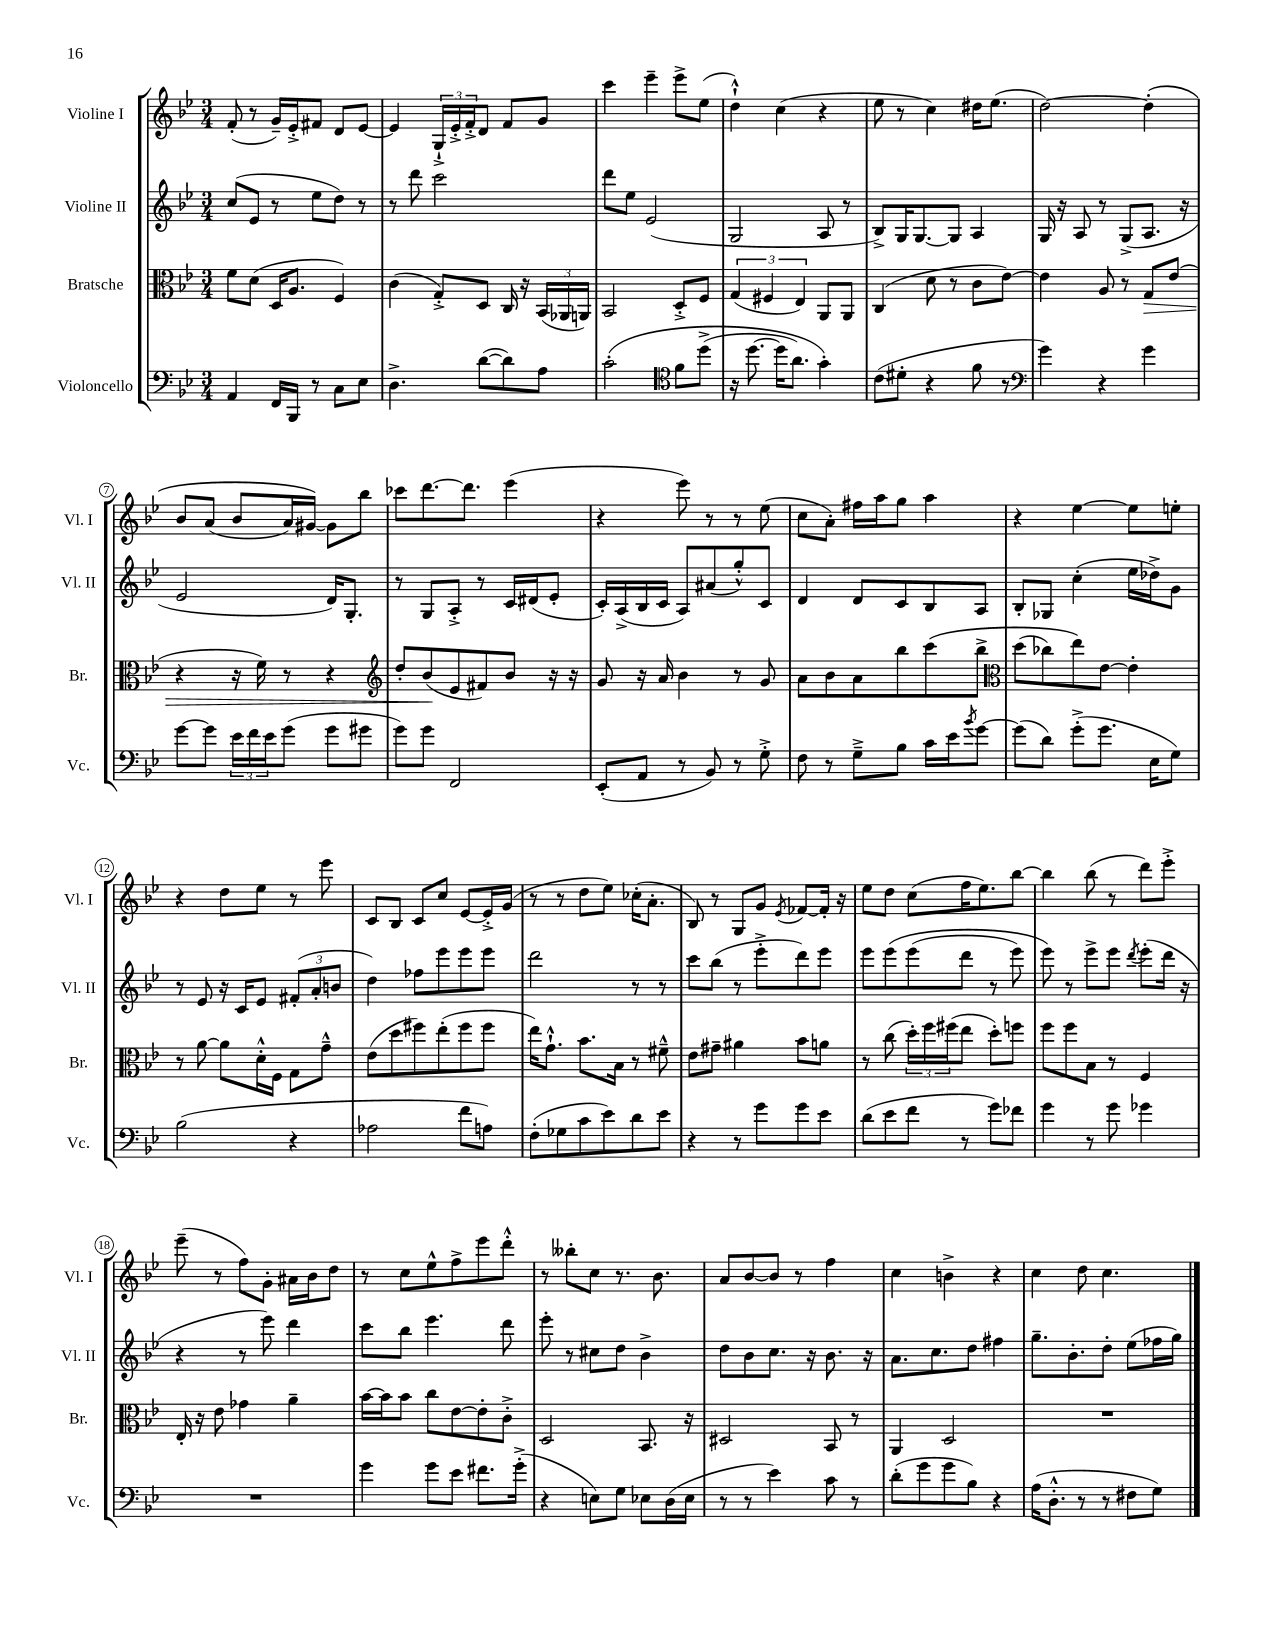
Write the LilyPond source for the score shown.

<<
\new StaffGroup <<
\new Staff = "s0" \with { instrumentName = "Violine I" shortInstrumentName = "Vl. I" } {
    \clef treble \key bes \major \numericTimeSignature \time 3/4
    f'8-.( r8 g'16--) ees'16-.-> fis'8 d'8 ees'8~ |
    ees'4 \tuplet 3/2 { g16-!-> ees'16-.-> f'16-.-> } d'8 f'8 g'8 |
    c'''4 ees'''4-- ees'''8-> ees''8( |
    d''4-!-^) c''4( r4 |
    ees''8 r8 c''4) dis''16 ees''8.( |
    d''2~) d''4-.\( |
    bes'8 a'8( bes'8 a'16) gis'16~\) gis'8 bes''8 |
    ces'''8 d'''8.~ d'''8. ees'''4( |
    r4 ees'''8) r8 r8 ees''8( |
    c''8 a'8-.) fis''16 a''16 g''8 a''4 |
    r4 ees''4~ ees''8 e''8-. |
    r4 d''8 ees''8 r8 ees'''8 |
    c'8 bes8 c'8 c''8 ees'8~ ees'16-.-> g'16( |
    r8 r8 d''8 ees''8) ces''16-.( a'8.-. |
    bes8) r8 g8 g'8 \acciaccatura { ees'8 } fes'8~ fes'16-. r16 |
    ees''8 d''8 c''8( f''16 ees''8.) bes''8~ |
    bes''4 bes''8( r8 d'''8) ees'''8-.-> |
    ees'''8--( r8 f''8) g'8-. ais'16 bes'16 d''8 |
    r8 c''8 ees''8-^ f''8-> ees'''8 d'''8-.-^ |
    r8 beses''8-. c''8 r8. bes'8. |
    a'8 bes'8~ bes'8 r8 f''4 |
    c''4 b'4-> r4 |
    c''4 d''8 c''4. \bar "|." |
}
\new Staff = "s1" \with { instrumentName = "Violine II" shortInstrumentName = "Vl. II" } {
    \clef treble \key bes \major \numericTimeSignature \time 3/4
    c''8( ees'8 r8 ees''8 d''8) r8 |
    r8 d'''8 c'''2 |
    d'''8 ees''8 ees'2( |
    g2 a8 r8 |
    bes8->) g16 g8.~ g8 a4 |
    g16 r16 a8 r8 g8->( a8. r16 |
    ees'2 d'16) g8.-. |
    r8 g8 a8-.-> r8 c'16 dis'16( ees'8-. |
    c'16-.) a16->( bes16 c'16 a8) ais'8( g''8-.-^) c'8 |
    d'4 d'8 c'8 bes8 a8 |
    bes8-. ges8 c''4-.( ees''16 des''16->) g'8 |
    r8 ees'8 r16 c'16 ees'8 \tuplet 3/2 { fis'8-.( a'8-. b'8 } |
    d''4) fes''8 ees'''8 ees'''8 ees'''8 |
    d'''2 r8 r8 |
    c'''8 bes''8( r8 ees'''8-.-> d'''8) ees'''8 |
    ees'''8 ees'''8\( ees'''8( d'''8 r8 ees'''8) |
    ees'''8\) r8 ees'''8-> ees'''8 \acciaccatura { d'''8 } ees'''8-.( d'''16 r16 |
    r4 r8 ees'''8) d'''4 |
    c'''8 bes''8 ees'''4. d'''8 |
    ees'''8-. r8 cis''8 d''8 bes'4-> |
    d''8 bes'8 c''8. r16 bes'8. r16 |
    a'8. c''8. d''8 fis''4 |
    g''8.-- bes'8.-. d''8-. ees''8( fes''16 g''16) \bar "|." |
}
\new Staff = "s2" \with { instrumentName = "Bratsche" shortInstrumentName = "Br." } {
    \clef alto \key bes \major \numericTimeSignature \time 3/4
    f'8 d'8( d16 a8. f4) |
    c'4( g8-.->) d8 c16 r16 \tuplet 3/2 { bes,16( aes,16 a,16) } |
    bes,2 d8-.-> f8 |
    \tuplet 3/2 { g4( fis4 ees4) } a,8 a,8 |
    c4( d'8 r8 c'8 ees'8~) |
    ees'4 a8 r8 g8\> ees'8( |
    r4 r16 f'16) r8 r4 |
    \clef treble d''8-. bes'8\!( ees'8 fis'8) bes'8 r16 r16 |
    g'8 r16 a'16 bes'4 r8 g'8 |
    a'8 bes'8 a'8 bes''8 c'''8\( bes''8-> |
    \clef alto d''8( ces''8) ees''8\) ees'8~ ees'4-. |
    r8 a'8~ a'8 d'16-.-^ f16 g8 g'8---^ |
    ees'8( d''8 fis''8) ees''8-.( fis''8 fis''8 |
    ees''16) g'8.-!-^ bes'8. bes16 r8 fis'8---^ |
    ees'8 gis'8-- ais'4 bes'8 a'8 |
    r8 c''8( \tuplet 3/2 { d''16-.) f''16 fis''16( } ees''8 d''8-.) f''8 |
    f''8 f''8 bes8 r8 f4 |
    ees16-. r16 ees'8 ges'4 a'4-- |
    bes'16~ bes'16 bes'8 c''8 ees'8~ ees'8-. c'8-.-> |
    d2 bes,8. r16 |
    dis2 bes,8 r8 |
    a,4 d2 |
    R2. \bar "|." |
}
\new Staff = "s3" \with { instrumentName = "Violoncello" shortInstrumentName = "Vc." } {
    \clef bass \key bes \major \numericTimeSignature \time 3/4
    a,4 f,16 bes,,16 r8 c8 ees8 |
    d4.-> d'8~( d'8) a8 |
    c'2-.\( \clef tenor f'8 d''8->( |
    r16 d''8.~ d''16 a'8.) g'4-.\) |
    c'8( dis'8-. r4 f'8 r8 |
    \clef bass g'4) r4 g'4 |
    g'8~ g'8 \tuplet 3/2 { ees'16 f'16 ees'16 } g'8( g'8 gis'8 |
    g'8) g'8 f,2 |
    ees,8-.( a,8 r8 bes,8) r8 g8-.-> |
    f8 r8 g8---> bes8 c'16 ees'16 \acciaccatura { bes'8 } g'8~ |
    g'8( d'8) g'8-.->( g'8. ees16 g8) |
    bes2( r4 |
    aes2 f'8 a8) |
    f8-.( ges8 c'8 ees'8) d'8 ees'8 |
    r4 r8 g'8 g'8 ees'8 |
    d'8( ees'8 f'8 r8 g'8) fes'8 |
    g'4 r8 g'8 ges'4 |
    R2. |
    g'4 g'8 ees'8 fis'8. g'16-.->( |
    r4 e8) g8 ees8 d16( ees16 |
    r8 r8 ees'4) c'8 r8 |
    d'8-.( g'8 g'8 bes8) r4 |
    a16( d8.-.-^ r8 r8 fis8 g8) \bar "|." |
}
>>
>>
\layout { \context { \Score \override BarNumber.stencil = #(make-stencil-circler 0.1 0.3 ly:text-interface::print) } }
